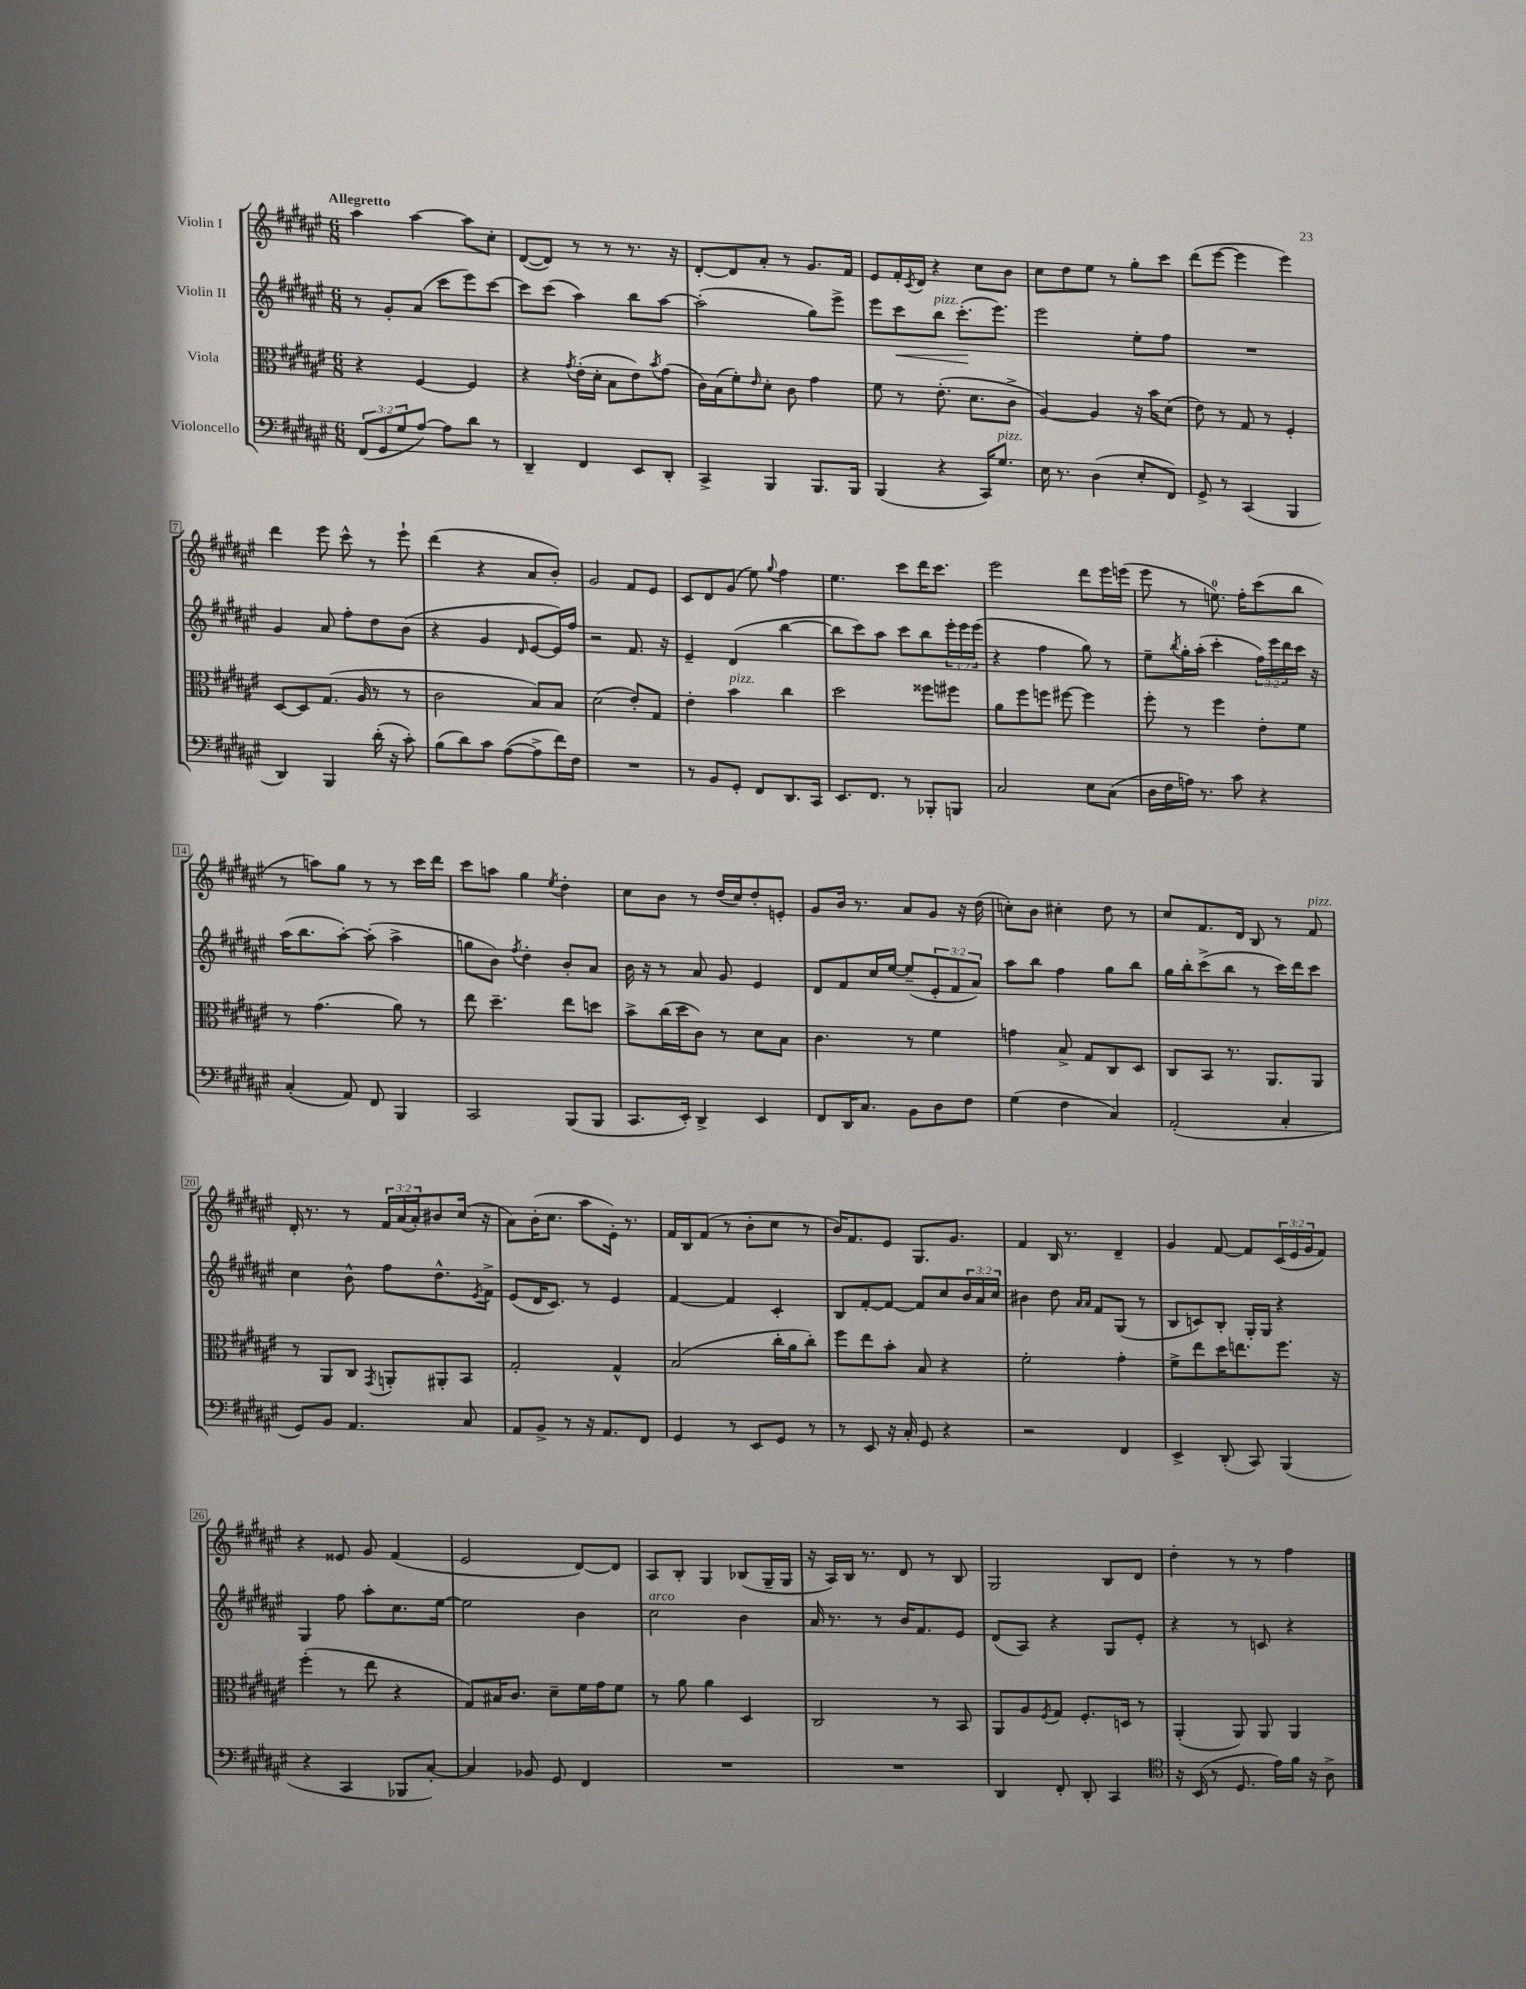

**kern	**kern	**kern	**kern
*staff4	*staff3	*staff2	*staff1
*clefF4	*clefC3	*clefG2	*clefG2
*k[f#c#g#d#a#e#]	*k[f#c#g#d#a#e#]	*k[f#c#g#d#a#e#]	*k[f#c#g#d#a#e#]
*M6/8	*M6/8	*M6/8	*M6/8
(12FF#	4r	8r	4aa#
12GG#	.	.	.
.	.	8g#'	.
12G#	.	.	.
[8A#)	[4F#	(8a#	[4aa#
8A#]	.	8ccc#	.
8d#	4F#]	8eee#)	8aa#]
8r	.	[8ccc#	8cc#'
=	=	=	=
4DD#~	4r	8ccc#]	([8d#
.	.	(8ccc#	8d#])
.	8qg#	.	.
4FF#	(16e#'	4aa#)	8r
.	16d#'	.	.
.	8B	.	8r
8EE#	8e#)	8bb	8.r
.	8qb	.	.
8DD#'	(8g#	[8aa#	.
.	.	.	16r
=	=	=	=
4CC#^	16c#)	(2aa#']	[8d#'
.	(16B	.	.
.	8f#')	.	8d#]
.	16qqe#	.	.
4BBB	8d#'	.	8a#'
.	8c#	.	8r
8.BBB	4g#	8gg#)	8.g#
.	.	8eee#^	.
16BBB	.	.	16f#
=	=	=	=
(4BBB	8f#	8eee#	8e#
.	8r	8ccc#	16f#'
.	.	.	8qc#
.	.	.	16d#
4r	(8.e#'	8bb	4r
.	.	(8.ccc#'	.
.	8.d#	.	.
16CC#)	.	.	8cc#
8.G#	.	8.eee#)	.
.	8c#^	.	8b
=	=	=	=
16E#	[4A#)	2eee#	8cc#
8.r	.	.	.
.	.	.	8dd#
(4D#	4A#]	.	8ee#
.	.	.	8r
8E#'	16r	8ee#'	8gg#'
.	16b	.	.
8FF#)	(8d#	8ff#	8ccc#
=	=	=	=
8GG#^	8e#)	2.r	(8ddd#
8r	8r	.	[8eee#
(4CC#	8G#	.	4eee#]
.	8r	.	.
4BBB	4F#'	.	4eee#)
=	=	=	=
4DD#)	[8D#	4g#	4ddd#
.	8D#]	.	.
4BBB	(8.G#	8a#	8eee#
.	.	8ff#'	8ccc#^^
.	16A#	.	.
(16d#'	8r	8dd#	8r
16r	.	.	.
8c#')	8r	(8b	8eee#`
=	=	=	=
(8B	2c#	4r	(4ddd#
8d#)	.	.	.
8c#	.	4g#	4r
([8A#	.	.	.
.	.	16qqd#	.
8A#^]	8B)	[8e#	8a#
16f#)	8B	16e#])	8b')
16F#	.	16ff#	.
=	=	=	=
2.r	(2d#	2r	2g#
.	8e#')	8.f#	8f#
.	8G#	.	8e#
.	.	16r	.
=	=	=	=
8r	4e#'	4e#~	8c#
8BB	.	.	8d#
8GG#'	4b	(4d#	(8g#
8FF#	.	.	8ee#)
.	.	.	8qqgg#
8.DD#	4cc#	[4bb	4ff#
16CC#	.	.	.
=	=	=	=
8.EE#	2dd#	8bb]	4.ee#
.	.	8ccc#)	.
8.FF#	.	.	.
.	.	8aa#	.
8r	.	8ccc#	8ccc#
8BBB-'	8ff##	8bb	16ddd#
.	.	.	8.ccc#
8BBB	8ff#	24eee#'	.
.	.	24eee#	.
.	.	(24eee#	.
=	=	=	=
2C#	8a#	4r	2eee#
.	8ff#	.	.
.	8ff	4ff#	.
.	[8ff#	.	.
8E#	4ff#]	8gg#)	8ddd#
(8C#	.	8r	16eee#
.	.	.	(16eee
=	=	=	=
16D#	8ff#'	8ee#~	8eee#
16F#	.	.	.
.	.	8qbb	.
16A)	8r	16gg#'	8r
8.r	.	(16aa#'	.
.	4ff#	4ccc#'	8.ee)
8c#	.	.	.
.	.	.	16ff#'
4r	8e#'	24ff#)	(8ccc#
.	.	24eee#	.
.	.	24ddd#	.
.	8f#	16ccc#	8bb
.	.	16r	.
=	=	=	=
(4C#'	8r	(16aa#	8r
.	.	8.bb	.
.	(4.g#	.	8aa)
8AA#)	.	[8aa#')	8gg#
8FF#	.	(8aa#']	8r
4BBB	8a#)	4aa#^	8r
.	8r	.	16ccc#
.	.	.	16ddd#
=	=	=	=
2CC#	8ee#	8gg	8ccc#
.	4.dd#~	8b)	8aa
.	.	8qff#	.
.	.	4dd#'	4gg#
.	.	.	8qee#
(8BBB	8ee#	8b'	4dd#'
8BBB	8dd	8a#	.
=	=	=	=
8.CC#	8b^	16b	8cc#
.	.	16r	.
.	(16cc#	8r	8b
16EE#')	16dd#	.	.
4DD#^	8c#)	8a#	8r
.	8r	8g#	(16dd#
.	.	.	16cc#)
4EE#	8d#	4e#	8dd#'
.	8B	.	8e'
=	=	=	=
8FF#	4.c#	8d#	8g#
16DD#	.	8f#	16b
8.C#	.	.	8.r
.	.	16cc#	.
.	.	[16ee#	.
8BB	8r	(8ee#~]	8a#
8D#	4f#	12e#'	8g#
.	.	12f#	.
8F#	.	.	16r
.	.	12a#)	.
.	.	.	(16dd#
=	=	=	=
(4G#	4g	8aa#	8cc')
.	.	8bb	8b
4F#	8B^	4ff#	4cc#'
.	8G#	.	.
4C#)	8C#	8gg#	8dd#
.	8D#	8bb	8r
=	=	=	=
(2AA#'	8C#	16gg#	8cc#
.	.	16bb'	.
.	8BB	(8ccc#^	8.f#
.	8.r	8bb	.
.	.	.	16d#
.	.	8r	8B
.	8.AA#	.	.
4C#'	.	16ccc#)	8r
.	.	16ddd#	.
.	8AA#	8ccc#	8f#
=	=	=	=
8GG#)	8r	4cc#	16d#'
.	.	.	8.r
8BB	8AA#	.	.
4.AA#	8C#	8b^^	8r
.	8qGG#	.	.
.	8AA'	8ff#	24f#
.	.	.	(24a#
.	.	.	24a#')
.	8AA#'	8.dd#^^	8b#
8C#	8BB	.	(16cc#
.	.	8qe#	.
.	.	16f#^	16r
=	=	=	=
8AA#	2G#'	(8e#	8a#)
8BB^	.	16d#	(16b'
.	.	8.c#)	8.cc#
8r	.	.	.
16r	.	8r	8aa#
8.AA#	.	.	.
.	4G#^^	4e#	16e#')
.	.	.	8.r
8FF#	.	.	.
=	=	=	=
4GG#	(2B	[4f#	16f#
.	.	.	16B
.	.	.	(8f#
8r	.	4f#]	8r
8EE#	.	.	8b'
8GG#	16cc#'	4c#'	8cc#
.	16a#	.	.
8r	8cc#')	.	8r
=	=	=	=
8r	8ff#	8B	16b)
.	.	.	8.f#
8EE#	8ee#	[8f#'	.
16r	8b'	8f#_	8e#
16C#'	.	.	.
8GG#	8B	8f#]	8.G#
4r	4r	8cc#	.
.	.	.	8.g#
.	.	24b	.
.	.	24a#	.
.	.	24cc#	.
=	=	=	=
2r	2f#'	4b#	4f#
.	.	8dd#	16B
.	.	.	8.r
.	.	16qqa#	.
.	.	16qqa#	.
.	.	8f#	.
4FF#	4g#'	(8G#	4d#~
.	.	8r	.
=	=	=	=
4EE#^	8f#^	8B	4g#
.	8ee#	8c)	.
(8DD#'	16dd#	8B'	[8f#
.	8.ee	.	.
8CC#)	.	16G#'	8f#]
.	.	16G#	.
(4BBB	8.ff#	4r	(24c#
.	.	.	24e#
.	.	.	24g#
.	.	.	8f#)
.	16r	.	.
=	=	=	=
4r	(4ff#'	4G#	4r
4CC#	8r	8ff#	8e##
.	8ee#	8aa#'	8g#
8BBB-	4r	8.cc#	(4f#
[8C#')	.	.	.
.	.	[16ee#	.
=	=	=	=
4C#]	8G#)	2ee#]	2e#
.	16B#	.	.
.	8.c#	.	.
8BB-	.	.	.
8GG#	8d#~	.	.
4FF#	16f#	4b	[8d#)
.	16g#	.	.
.	8f#	.	8d#]
=	=	=	=
2.r	8r	2cc#	8A#
.	8a#	.	8B'
.	4a#	.	4G#
.	4D#	4b	(8B-
.	.	.	16G#~
.	.	.	16G#
=	=	=	=
2.r	2C#	16a#	16r
.	.	8.r	16A#)
.	.	.	16B
.	.	.	8.r
.	.	8r	.
.	.	16b	8d#
.	.	8.f#	.
.	8r	.	8r
.	8BB	8e#	8B
=	=	=	=
4DD#	8AA#	(8d#	2G#
.	8A#	8A#)	.
.	8qF#	.	.
8FF#'	8G#	4r	.
8DD#'	8.F#'	.	.
4CC#	.	8G#	8B
.	16D	.	.
.	8r	8e#'	8d#
=	=	=	=
*clefC4	*	*	*
16r	(4AA#'	4r	4dd#'
(16BB	.	.	.
8r	.	.	.
8.D#	8AA#)	8r	8r
.	8AA#	8c	8r
16e#)	.	.	.
16f#	4AA#	4r	4ff#
16r	.	.	.
8A#^	.	.	.
==	==	==	==
*-	*-	*-	*-
